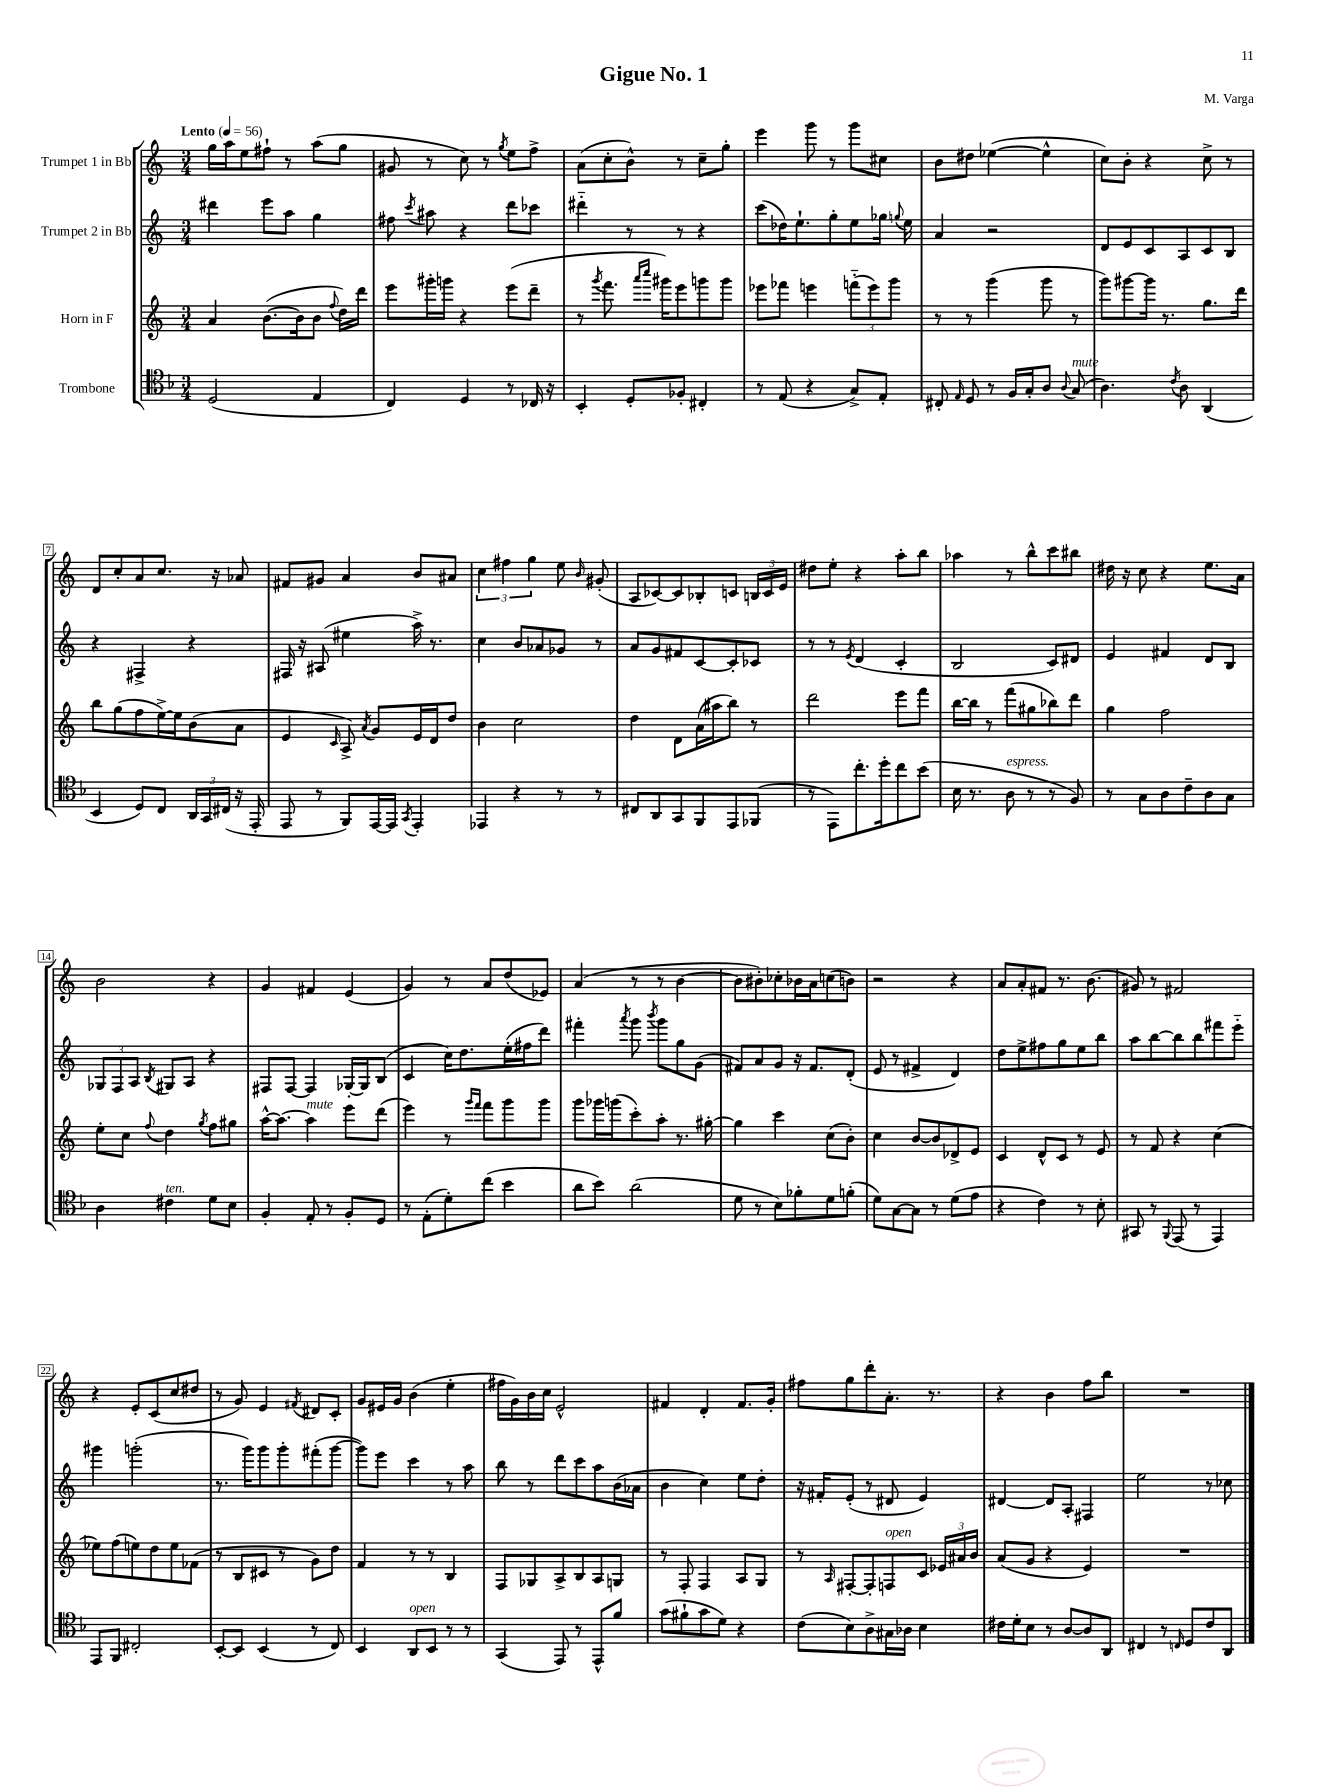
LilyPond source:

\header { title = "Gigue No. 1" composer = "M. Varga" }
<<
\new StaffGroup <<
\new Staff = "s0" \with { instrumentName = "Trumpet 1 in Bb" } {
    \clef treble \key c \major \numericTimeSignature \time 3/4 \tempo "Lento" 4 = 56
    \autoBeamOff g''16[ a''16 e''8 fis''8]-! r8 a''8[( g''8] |
    gis'8 r8 c''8) r8 \acciaccatura { g''8 } e''8[ f''8]-> |
    a'8[( c''8-. b'8]-^) r8 c''8[-- g''8]-. |
    e'''4 g'''8 r8 g'''8[ cis''8] |
    b'8[ dis''8] ees''4~( ees''4-^ |
    c''8[) b'8]-. r4 c''8-> r8 |
    d'8[ c''8-. a'8 c''8.] r16 aes'8 |
    fis'8[ gis'8] a'4 b'8[ ais'8] |
    \tuplet 3/2 { c''4 fis''4 g''4 } e''8 \grace { b'16 } gis'8-.( |
    a8[ ces'8~) ces'8 bes8-. c'8] \tuplet 3/2 { b16[ c'16 e'16] } |
    dis''8[ e''8]-. r4 a''8[-. b''8] |
    aes''4 r8 b''8[-^ c'''8 bis''8] |
    dis''16 r16 c''8 r4 e''8.[ a'16] |
    b'2 r4 |
    g'4 fis'4 e'4( |
    g'4) r8 a'8[ d''8( ees'8]) |
    a'4( r8 r8 b'4~ |
    b'8[ bis'8-.) ces''8-. bes'16 a'16 c''8( b'8]) |
    r2 r4 |
    a'8[ a'8-. fis'8] r8. b'8.( |
    gis'8) r8 fis'2 |
    r4 e'8[-. c'8( c''8 dis''8] |
    r8 g'8) e'4 \acciaccatura { fis'8 } dis'8[ c'8]-. |
    g'8[ eis'16 g'16] b'4( e''4-. |
    fis''16[ g'16) b'16 c''16] e'2-^ |
    fis'4 d'4-. fis'8.[ g'16]-. |
    fis''8[ g''8 d'''8-. a'8.]-. r8. |
    r4 b'4 f''8[ b''8] |
    R2. \bar "|." |
}
\new Staff = "s1" \with { instrumentName = "Trumpet 2 in Bb" } {
    \clef treble \key c \major \numericTimeSignature \time 3/4
    \autoBeamOff dis'''4 e'''8[ a''8] g''4 |
    fis''8 \acciaccatura { c'''8 } ais''8 r4 d'''8[ ces'''8] |
    dis'''4-_ r8 r8 r4 |
    c'''8[( des''16) e''8.-! g''8-. e''8 ges''16] \appoggiatura { g''8 } e''16 |
    a'4 r2 |
    d'8[ e'8 c'8 a8 c'8 b8] |
    r4 fis4-> r4 |
    fis16 r16 ais8( eis''4 a''16->) r8. |
    c''4 b'8[ aes'8 ges'8] r8 |
    a'8[ g'8 fis'8 c'8~ c'8-. ces'8] |
    r8 r8 \acciaccatura { e'8 } d'4( c'4-. |
    b2 c'8[) dis'8] |
    e'4 fis'4 d'8[ b8] |
    \tuplet 3/2 { ges8[ f8 a8] } \acciaccatura { b8 } gis8[ a8] r4 |
    fis8[ fis8]~ fis4 ges16[~-. ges16 b8]( |
    c'4 c''16[) d''8. e''16-.( fis''16 d'''8]) |
    fis'''4-. \acciaccatura { a'''8 } g'''8 \acciaccatura { b'''8 } g'''8[ g''8 g'8]( |
    fis'8[) a'8 g'8] r16 fis'8.[ d'8]-.( |
    e'8 r8 fis'4-> d'4) |
    d''8[ e''8-> fis''8 g''8 e''8 b''8] |
    a''8[ b''8~ b''8 b''8 fis'''8 e'''8]-_ |
    gis'''4 g'''2-.( |
    r8. g'''16[) g'''8 g'''8-. fis'''8-.( g'''8]~ |
    g'''8[) e'''8] c'''4 r8 a''8 |
    b''8 r8 d'''8[ c'''8 a''8 b'16( aes'16] |
    b'4 c''4) e''8[ d''8]-. |
    r16 fis'16[-. e'8]-.( r8 dis'8 e'4) |
    dis'4~ dis'8[ a8]-. fis4 |
    e''2 r8 ces''8 \bar "|." |
}
\new Staff = "s2" \with { instrumentName = "Horn in F" } {
    \clef treble \key c \major \numericTimeSignature \time 3/4
    \autoBeamOff a'4 b'8.[~( b'16 b'8] \appoggiatura { f''8 } d''16[) d'''16] |
    e'''8[ gis'''16-. g'''16] r4 e'''8[( d'''8]-- |
    r8 \acciaccatura { g'''8 } f'''8. \grace { a'''16[ c''''16] } gis'''16[) e'''8 g'''8 g'''8] |
    ees'''8[ fes'''8] e'''4 \tuplet 3/2 { f'''8[-_( e'''8) g'''8] } |
    r8 r8 g'''4( g'''8 r8 |
    g'''8[) gis'''8~ gis'''16] r8. g''8.[ d'''16] |
    b''8[ g''8( f''8 e''16~->) e''16 b'8( a'8] |
    e'4 \grace { c'16 } a8->) \acciaccatura { a'8 } g'8[ e'16 d'16 d''8] |
    b'4 c''2 |
    d''4 d'8[ a'16( ais''16 b''8]) r8 |
    d'''2 e'''8[ f'''8] |
    b''16[~ b''16] r8 f'''8[( gis''8 bes''8) d'''8] |
    g''4 f''2 |
    e''8[-. c''8] \appoggiatura { f''8 } d''4 \acciaccatura { g''8 } f''8[ gis''8] |
    a''16[~-^ a''8.]~ a''4^\markup { \italic "mute" } e'''8[ d'''8]( |
    e'''4) r8 \grace { g'''16[ f'''16] } f'''8[ g'''8 g'''8] |
    g'''8[ ges'''16 g'''16( c'''8-.) a''8]-. r8. gis''16~-. |
    gis''4 c'''4 c''8[( b'8]-.) |
    c''4 b'8[~ b'8 des'8-> e'8] |
    c'4 d'8[-^ c'8] r8 e'8 |
    r8 f'8 r4 c''4( |
    ees''8[) f''8( e''8) d''8 e''8 fes'8]( |
    r8 b8[ cis'8] r8 g'8[) d''8] |
    f'4 r8 r8 b4 |
    f8[ ges8 a8-> b8 a8 g8] |
    r8 f8-. f4 a8[ g8] |
    r8 \grace { a16 } fis8[~-. fis8-. f8^\markup { \italic "open" } c'8] \tuplet 3/2 { ees'16[ ais'16 b'16] } |
    a'8[( g'8] r4 e'4) |
    R2. \bar "|." |
}
\new Staff = "s3" \with { instrumentName = "Trombone" } {
    \clef tenor \key f \major \numericTimeSignature \time 3/4
    \autoBeamOff d2( e4 |
    c4) d4 r8 ces16 r16 |
    bes,4-. d8[-. fes8]-. cis4-. |
    r8 e8( r4 g8[->) e8]-. |
    cis8-. \grace { e16 } d8 r8 f16[ g16-. a8] \appoggiatura { a8 } g8^\markup { \italic "mute" }( |
    a4.) \acciaccatura { c'8 } a8 a,4( |
    bes,4 d8[) c8] \tuplet 3/2 { a,16[ g,16 cis16]( } r16 e,16-. |
    e,8 r8 f,8[) e,16~ e,16] \acciaccatura { g,8 } e,4-. |
    ees,4 r4 r8 r8 |
    cis8[ a,8 g,8 f,8 e,8 fes,8]( |
    r8 e,8[) c''8.-. d''16-. c''8 bes'8]( |
    bes16 r8. a8^\markup { \italic "espress." } r8 r8 f8) |
    r8 g8[ a8 c'8-- a8 g8] |
    a4 cis'4^\markup { \italic "ten." } d'8[ bes8] |
    f4-. e8-. r8 f8[-. d8] |
    r8 e8[-.( d'8-.) c''8]( bes'4 |
    a'8[ bes'8]) a'2( |
    d'8 r8 bes8[) fes'8-. d'8 f'8]-.( |
    d'8[) g8~ g8] r8 d'8[( e'8] |
    r4 c'4) r8 bes8-. |
    gis,8 r8 \appoggiatura { f,8 } e,8( r8 e,4) |
    e,8[ f,8] cis2-. |
    bes,8[~-. bes,8] bes,4( r8 c8) |
    bes,4 a,8[^\markup { \italic "open" } bes,8] r8 r8 |
    g,4( e,8) r8 e,8[-^ f'8] |
    g'8[( fis'8-! g'8 d'8]) r4 |
    c'8[( bes8) a8-> gis16 aes16] bes4 |
    cis'16[ d'16-. bes8] r8 a8[~ a8 a,8] |
    cis4 r8 \grace { c16 } d8[ c'8 a,8] \bar "|." |
}
>>
>>
\layout { \context { \Score \override BarNumber.stencil = #(make-stencil-boxer 0.1 0.3 ly:text-interface::print) } }
